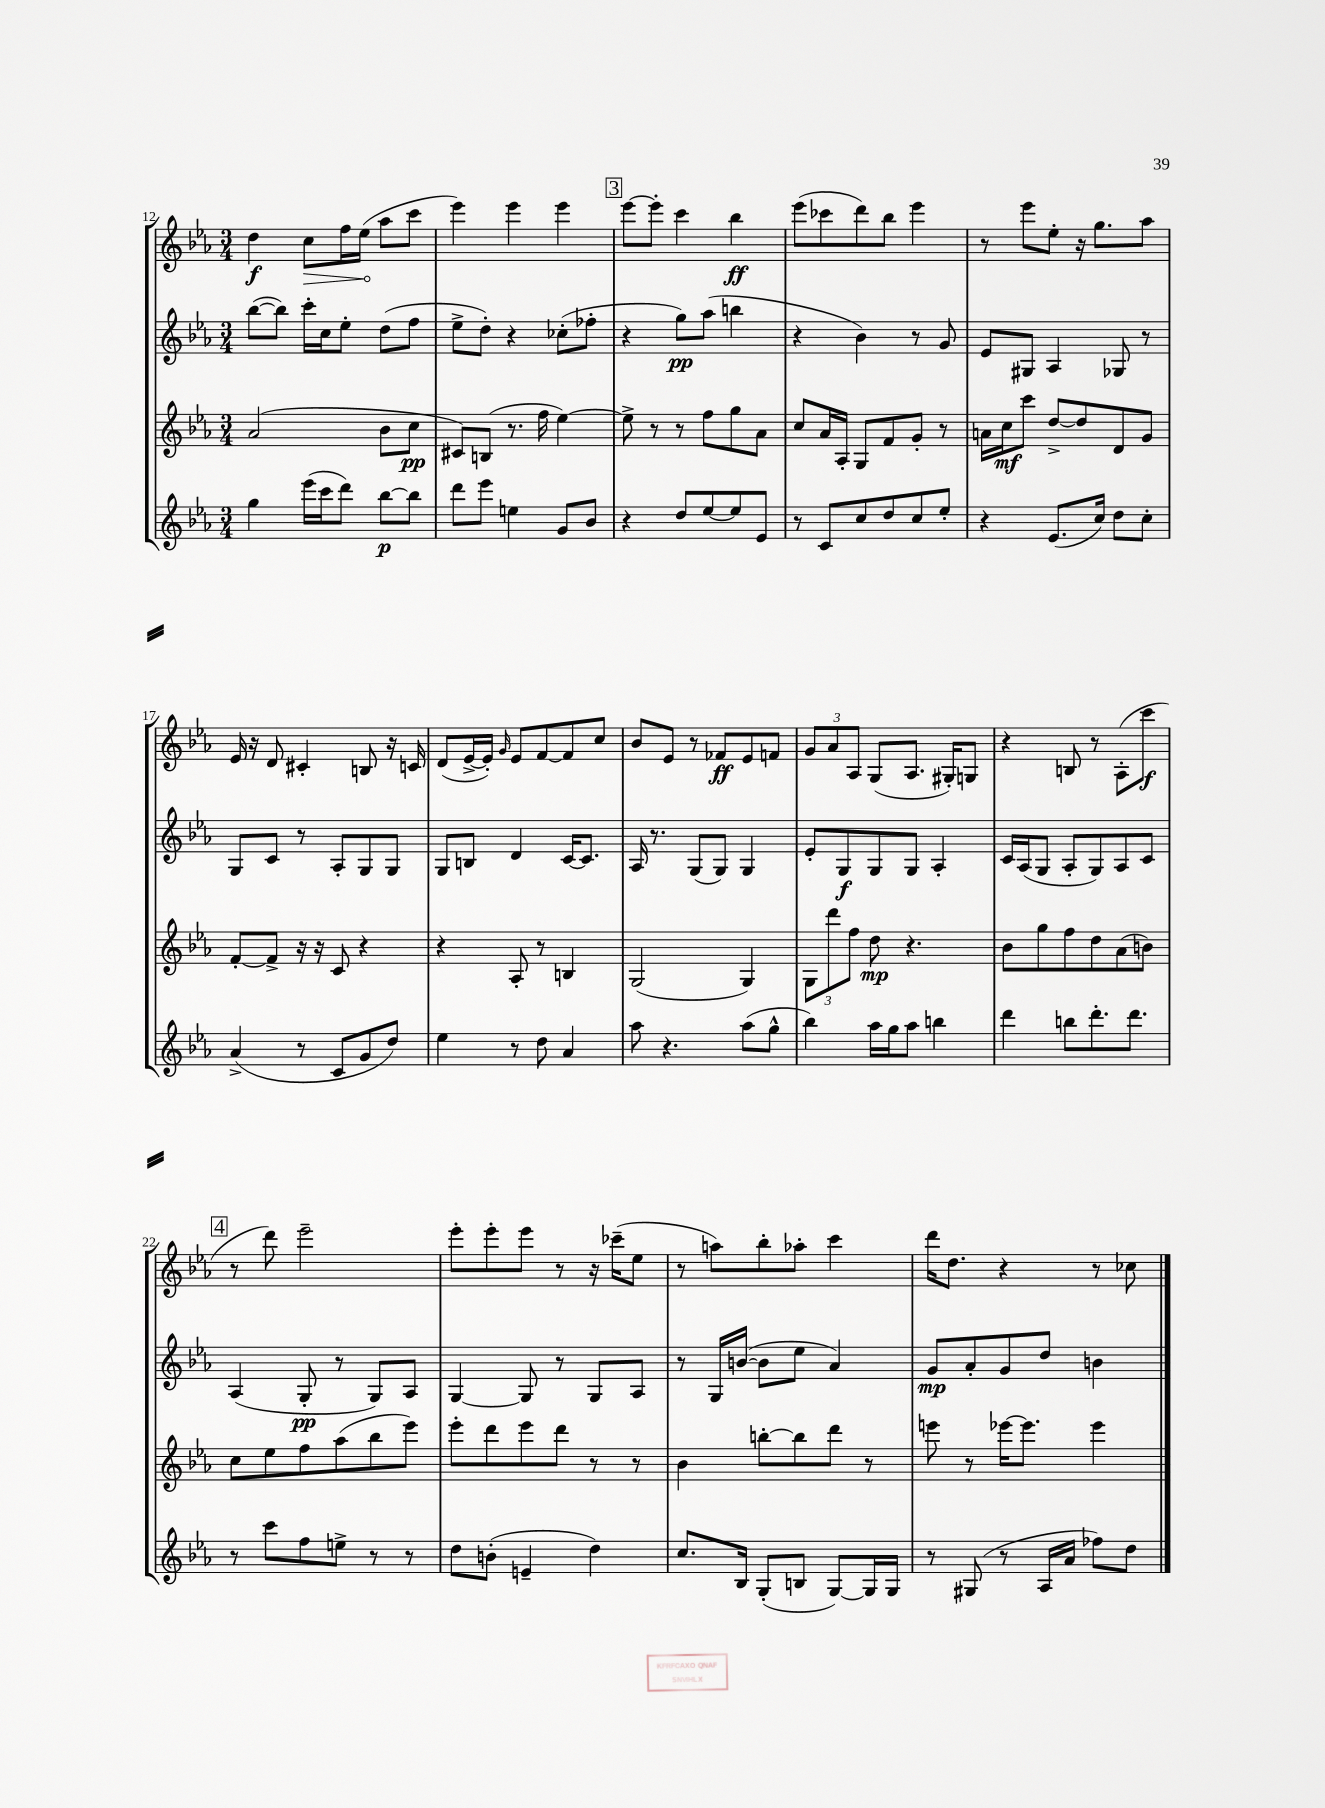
<<
\new StaffGroup <<
\new Staff = "s0" {
    \clef treble \key ees \major \numericTimeSignature \time 3/4
    d''4\f \once \override Hairpin.circled-tip = ##t c''8\> f''16 ees''16\!( aes''8 c'''8 |
    ees'''4) ees'''4 ees'''4 |
    \mark \markup { \box "3" } ees'''8~ ees'''8-. c'''4 bes''4\ff |
    ees'''8( ces'''8 d'''8) bes''8 ees'''4 |
    r8 ees'''8 ees''8-. r16 g''8. aes''8 |
    ees'16 r16 d'8 cis'4-. b8 r16 c'16 |
    d'8( ees'16~-> ees'16-.) \grace { g'16 } ees'8 f'8~ f'8 c''8 |
    bes'8 ees'8 r8 fes'8\ff ees'8 f'8 |
    \tuplet 3/2 { g'8 aes'8 aes8 } g8( aes8. gis16-.) g8 |
    r4 b8 r8 aes8-.( c'''8\f |
    \mark \markup { \box "4" } r8 d'''8) ees'''2-- |
    ees'''8-. ees'''8-. ees'''8 r8 r16 ces'''16--( ees''8 |
    r8 a''8) bes''8-. aes''8-. c'''4 |
    d'''16 d''8. r4 r8 ces''8 \bar "|." |
}
\new Staff = "s1" {
    \clef treble \key ees \major \numericTimeSignature \time 3/4
    bes''8~( bes''8) c'''16-. c''16 ees''8-. d''8( f''8 |
    ees''8-> d''8-.) r4 ces''8-.( fes''8-. |
    \mark \markup { \box "3" } r4 g''8\pp) aes''8( b''4 |
    r4 bes'4) r8 g'8 |
    ees'8 gis8 aes4 ges8 r8 |
    g8 c'8 r8 aes8-. g8 g8 |
    g8 b8 d'4 c'16~ c'8. |
    aes16 r8. g8( g8) g4 |
    ees'8-. g8\f g8 g8 aes4-. |
    c'16 aes16( g8 aes8-. g8) aes8 c'8 |
    \mark \markup { \box "4" } aes4( g8-.\pp r8 g8) aes8 |
    g4~ g8 r8 g8 aes8 |
    r8 g16 b'16~( b'8 ees''8 aes'4) |
    g'8\mp aes'8-. g'8 d''8 b'4 \bar "|." |
}
\new Staff = "s2" {
    \clef treble \key ees \major \numericTimeSignature \time 3/4
    aes'2( bes'8 c''8\pp |
    cis'8) b8( r8. f''16 ees''4~) |
    \mark \markup { \box "3" } ees''8-> r8 r8 f''8 g''8 aes'8 |
    c''8 aes'16 aes16-. g8 f'8 g'8-. r8 |
    a'16 c''16\mf c'''8 d''8~-> d''8 d'8 g'8 |
    f'8~-. f'8-> r16 r16 c'8 r4 |
    r4 aes8-. r8 b4 |
    g2( g4) |
    \tuplet 3/2 { g8 d'''8 f''8 } d''8\mp r4. |
    bes'8 g''8 f''8 d''8 aes'8( b'8) |
    \mark \markup { \box "4" } c''8 ees''8 f''8 aes''8( bes''8 ees'''8) |
    ees'''8-. d'''8 ees'''8 d'''8 r8 r8 |
    bes'4 b''8~-. b''8 d'''8 r8 |
    e'''8 r8 ees'''16~ ees'''8. ees'''4 \bar "|." |
}
\new Staff = "s3" {
    \clef treble \key ees \major \numericTimeSignature \time 3/4
    g''4 ees'''16( c'''16 d'''8) bes''8~\p bes''8 |
    d'''8 ees'''8 e''4 g'8 bes'8 |
    \mark \markup { \box "3" } r4 d''8 ees''8~ ees''8 ees'8 |
    r8 c'8 c''8 d''8 c''8 ees''8-. |
    r4 ees'8.( c''16) d''8 c''8-. |
    aes'4->( r8 c'8 g'8 d''8) |
    ees''4 r8 d''8 aes'4 |
    aes''8 r4. aes''8( g''8-^ |
    bes''4) aes''16 g''16 aes''8 b''4 |
    d'''4 b''8 d'''8.-. d'''8. |
    \mark \markup { \box "4" } r8 c'''8 f''8 e''8-> r8 r8 |
    d''8 b'8-.( e'4-- d''4) |
    c''8. bes16 g8-.( b8 g8~) g16 g16 |
    r8 gis8( r8 aes16 aes'16 fes''8) d''8 \bar "|." |
}
>>
>>
\layout { \context { \Score currentBarNumber = #12 } }
